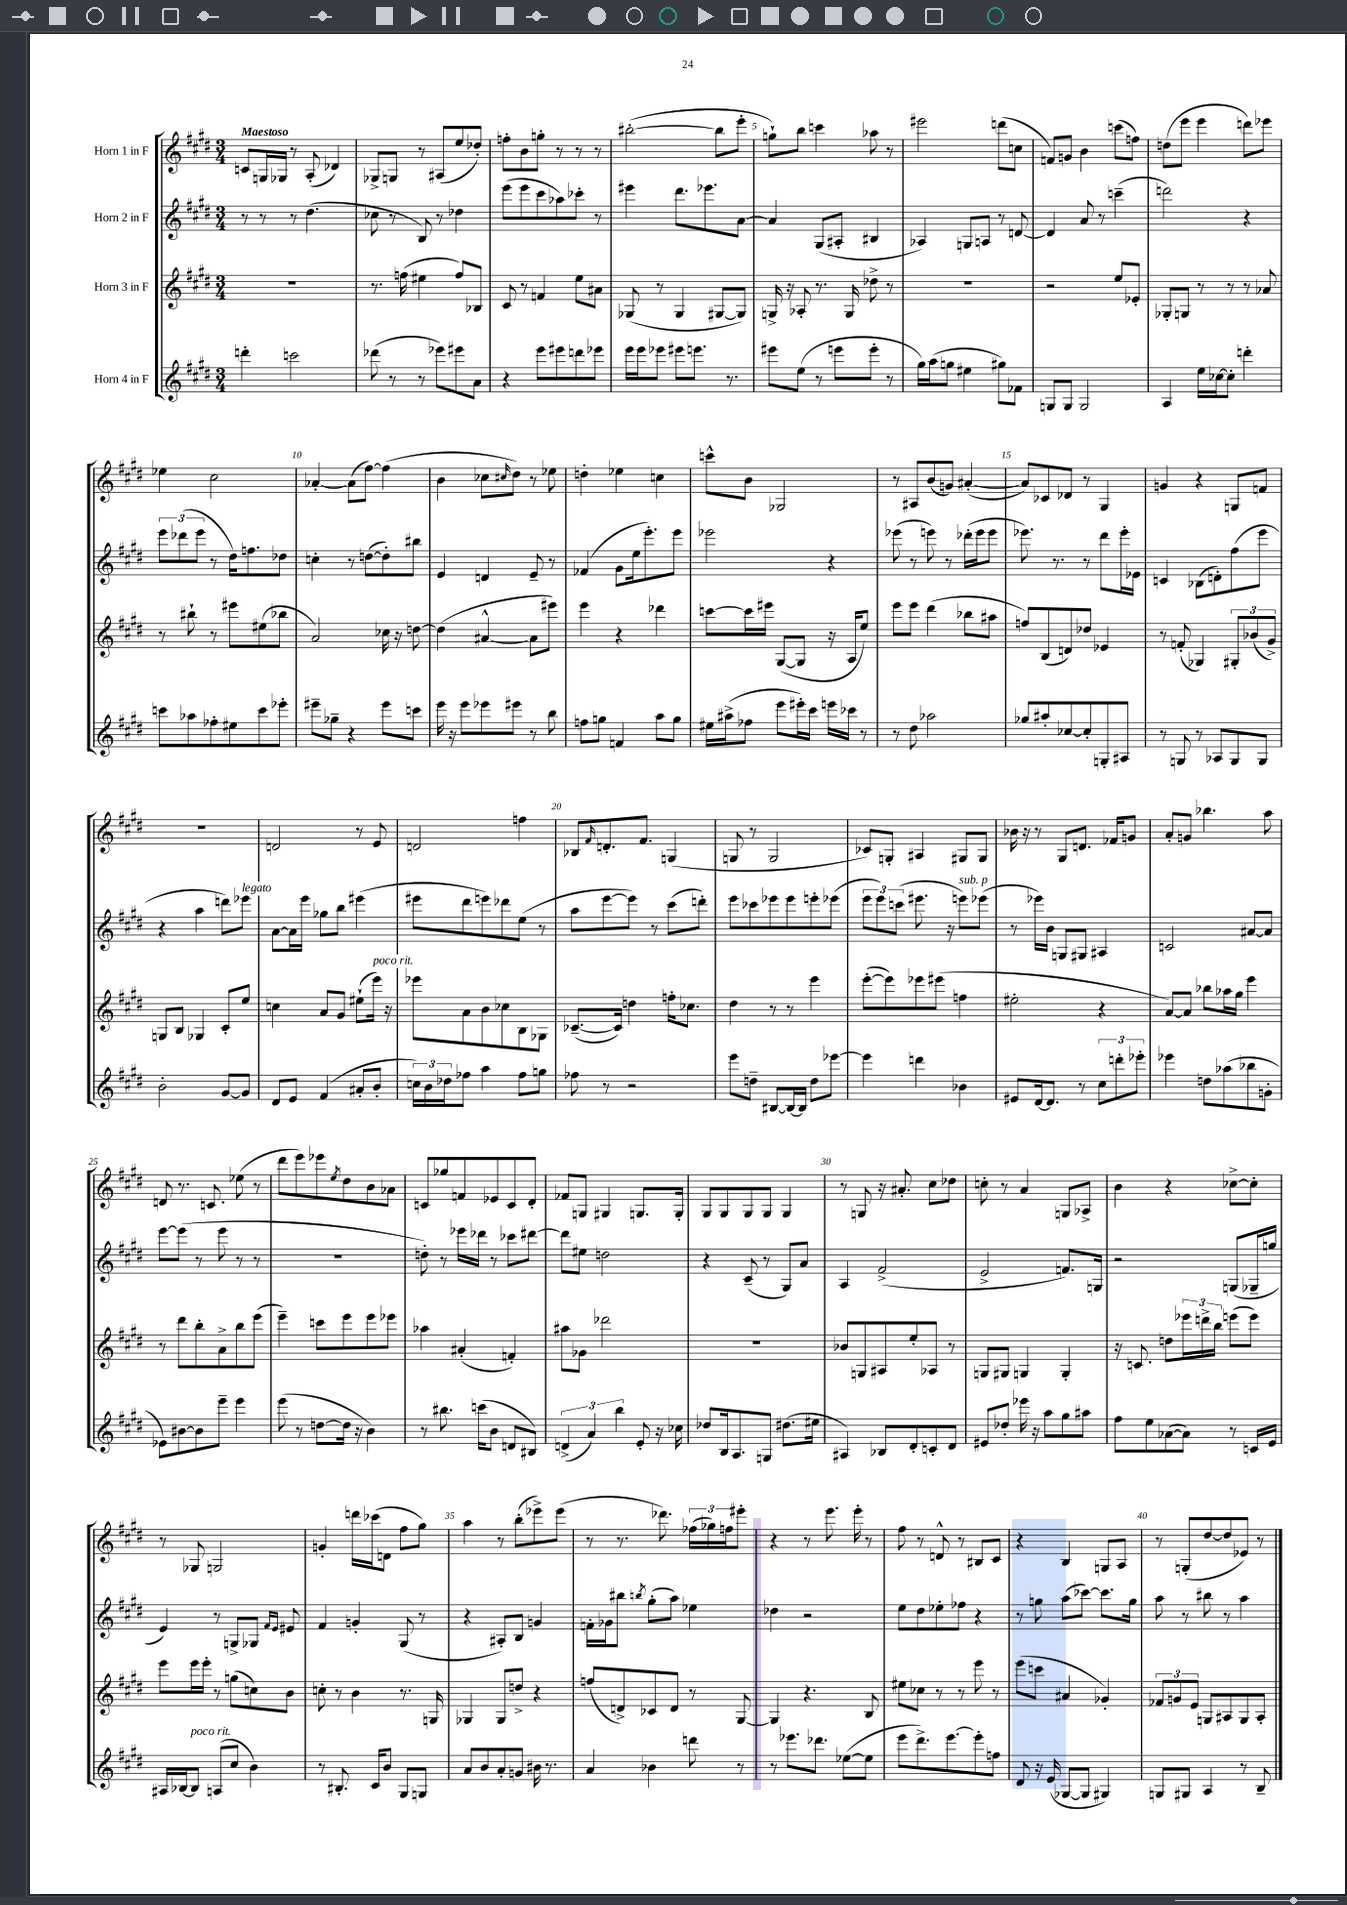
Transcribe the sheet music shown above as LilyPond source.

<<
\new StaffGroup <<
\new Staff = "s0" \with { instrumentName = "Horn 1 in F" } {
    \clef treble \key e \major \numericTimeSignature \time 3/4 \tempo "Maestoso"
    c'8 g16 ges16 r8 a8-.( des'4) |
    ges8-> g8 r8 ais8( e''8 des''8-.) |
    f''8-. b'8 g''8-. r8 r8 r8 |
    bis''2~-.( bis''8 e'''8-. |
    g''8-!) b''8 c'''4 aes''8 r8 |
    eis'''2 d'''8( c''8 |
    f'8) g'8 b'4 c'''8( f''8) |
    d''8( e'''8 e'''4 d'''8) ees'''8 |
    ees''4 cis''2 |
    aes'4~-. aes'8( fis''8~) fis''4( |
    b'4 ces''8 \grace { cis''16 } dis''8) r8 ees''8 |
    d''4-. ees''4 c''4 |
    c'''8-^ b'8 ges2 |
    r8 ais8 b'8( g'8) ais'4~-.( |
    ais'8) ces'8 des'8 r8 gis4 |
    g'4 r4 g8 f'8 |
    R2. |
    d'2 r8 e'8 |
    d'2 f''4 |
    bes8 \grace { fis'16 } d'8.-. fis'8. g4( |
    g8 r8 g2 |
    ces'8) g8-. ais4 gis8 gis8 |
    bes'16 r16 r8 gis8 d'8. fes'16 g'8 |
    a'8-. g'8 bes''4. a''8 |
    d'8 r8. c'8. ees''8( r8 |
    dis'''8 e'''8) ees'''8 \acciaccatura { e''8 } dis''8 b'8 aes'8 |
    c'8 ges''8 f'8 ees'8 c'8 dis'8-. |
    fes'8 g8 gis4 g8. g16-. |
    gis8 gis8 gis8 gis8 gis4 |
    r8 g8 r16 ais'8.-. cis''8 des''8 |
    c''8-. r8 a'4 g8 aes8-> |
    b'4 r4 ces''8~-> ces''8-. |
    r8 ges8 g2 |
    g'4-. d'''16 ces'''16( d'8 fis''8 gis''8) |
    a''4 r8 b''8-.( ees'''8->) ees'''8( |
    r8 r8. des'''8.) \tuplet 3/2 { fes''16( ges''16) f''16 } eis'''8-. |
    r4 r8 e'''8. e'''16-. r8 |
    fis''8 r8 d'8-^ r8 bis8 cis'8 |
    r4 b4 g8 a8 |
    r8 g8-.( dis''8~ dis''8 ees'8) r8 \bar "|." |
}
\new Staff = "s1" \with { instrumentName = "Horn 2 in F" } {
    \clef treble \key e \major \numericTimeSignature \time 3/4
    r8 r8 r8 dis''4.( |
    ces''8 r8 b8) r8 des''4 |
    e'''8( e'''8 cis'''8 aes''8) ces'''8-. r8 |
    eis'''4 dis'''8. ees'''8. a'8~ |
    a'4 gis8( ais8-. bis4 |
    aes4) g8 a8 r8 d'8~ |
    d'4 a'8 r8 c'''4--( |
    d'''2) r4 |
    \tuplet 3/2 { e'''8 des'''8( e'''8 } r8 dis''16) f''8. des''8 |
    c''4-. r8 d''8~( d''8-.) bis''8 |
    e'4 d'4 e'8-- r8 |
    fes'4( gis'8 e''16 e'''8.-.) e'''8 |
    ees'''2 r4 |
    ees'''8( r8 e'''8) r8 des'''16-.( e'''16 e'''8 |
    ees'''8.) r8. r8 dis'''8 ees'''16-. ees'16 |
    c'4 bes8( d'8-.) fis''8( e'''8 |
    r4 a''4 d'''8) ees'''8^\markup { \italic "legato" } |
    a'8~ a'16 e'''16 ges''8 b''8 eis'''4( |
    eis'''8 dis'''8 e'''8) des'''8 e''8( r8 |
    a''8 e'''8~ e'''8) r8 cis'''8( d'''8-.) |
    e'''8 ces'''8 ees'''8 ees'''8 e'''8-. ees'''8( |
    \tuplet 3/2 { e'''8 e'''8) c'''8( } eis'''8. r16 e'''8^\markup { \italic "sub. p" }) ees'''8( |
    r8 ees'''16) b'16 g8 gis8 ais4 |
    c'2 ais'8~ ais'8 |
    e'''8~ e'''8( r8 e'''8 r8 r8 |
    R2. |
    d''8-.) r8 ees'''16 des'''16 r8 ces'''8 dis'''8~ |
    dis'''8 eis''8 d''2 |
    r4 cis'8--( r8 gis8) a'8 |
    a4 fis'2->( |
    e'2-> f'8.) g16 |
    r2 g8( ges16-- g''16 |
    e'4) r8 g8-> ges8 \grace { fis'16 e'16 } eis'8 |
    fis'4 g'4-. gis8( r8 |
    r4 ais8-.) b8 g'4 |
    f'16-. ges'16 bis''8 \acciaccatura { b''8 } gis''8-.( a''8) ees''4 |
    des''4 r2 |
    e''8 dis''8 ees''8-. fes''8 r4 |
    r8 g''8 a''8( ces'''8~) ces'''8. g''16 |
    a''8 r8 bis''8 r8 a''4 \bar "|." |
}
\new Staff = "s2" \with { instrumentName = "Horn 3 in F" } {
    \clef treble \key e \major \numericTimeSignature \time 3/4
    R2. |
    r8. f''16( eis''4 f''8) bes8 |
    cis'8 r8 f'4 e''8 ais'8 |
    ges8( r8 ges4 gis8~ gis8) |
    g16-> r16 aes8-. r8. g16 des''8-> r8 |
    R2. |
    r2 e''8 ees'8-. |
    ges8-. g8 r8 r8 r8 aes'8 |
    r8 bis''8-! r8 eis'''8 eis''8( bes''8 |
    a'2) ces''16 r16 d''8~ |
    d''4( ais'4~-^ ais'8 eis'''8) |
    e'''4 r4 des'''4 |
    c'''8~ c'''16 eis'''16 gis8~( gis8 r16 a16 e''8) |
    e'''8 e'''8 dis'''4( bes''8 ais''8 |
    f''8) b8( d'8) des''8 ees'4 |
    r8 f'8-.( ges4) \tuplet 3/2 { gis8-. bes'8( gis'8->) } |
    g8 b8 ges4 cis'8-. e''8 |
    c''4 a'8 gis'8 eis''8-!( e'''16^\markup { \italic "poco rit." }) r16 |
    ees'''8 a'8 b'8 ces''8 b8 ges8 |
    ces'8.~--( ces'16) d''4 f''16-. ces''8. |
    dis''4 r8 r8 e'''4 |
    e'''8~-.( e'''8) ees'''8 eis'''8( f''4 |
    eis''2-. r4 |
    a'8~) a'8 bes''8 aes''16 gis''16 e'''4 |
    r8 dis'''8 b''8-. a'8-> b''8 e'''8( |
    e'''4--) c'''8 e'''8 e'''8 ees'''8 |
    aes''4 ais'4-.( f'4-.) |
    ais''8 ges'8 des'''2 |
    R2. |
    bes'8 g8 ais8 e''8-. aes8 r8 |
    g8 gis8 g4 g4-. |
    r16 c'8. d''8 \tuplet 3/2 { ees'''16 d'''16-> b''16 } e'''8( e'''8) |
    e'''8 e'''16 e'''16-. r8 g''8( c''8) b'8 |
    c''8-. r8 b'4 r8. g16 |
    ges4 ges8 d''8-> r4 |
    f''8( d'8->) ces'8 d'8 r8 gis8~ |
    gis4 r4. b8 |
    eis''8 ces''8 r8 r8 e'''8 r8 |
    e'''8( c'''8 ais'4 ges'4-.) |
    \tuplet 3/2 { fes'8 g'8 e'8 } g8 ais8 g8 ais8-. \bar "|." |
}
\new Staff = "s3" \with { instrumentName = "Horn 4 in F" } {
    \clef treble \key e \major \numericTimeSignature \time 3/4
    d'''4-. c'''2 |
    des'''8( r8 r8 ees'''8) eis'''8 a'8 |
    r4 e'''8 eis'''8 d'''8 ees'''8 |
    e'''16 e'''16 ees'''8 eis'''8 e'''8. r8. |
    eis'''8 e''8( r8 e'''8 e'''8-. r8 |
    gis''16) a''16( g''8 eis''4 gis''8) fes'8 |
    g8 g8 g2 |
    a4 e''16 ces''16~ ces''8-. d'''4-. |
    c'''8 aes''8 fes''8-. eis''8 c'''8 ees'''8-. |
    eis'''8-- ges''8-- r4 eis'''8 c'''8 |
    e'''16 r16 e'''8 ees'''8 eis'''8 r8 b''8 |
    f''8 g''8 f'4 a''8 g''8 |
    eis''16 ais''16->( fes''8 e'''8 eis'''16-.) cis'''16 e'''16 ces'''16 r8 |
    r8 dis''8 aes''2 |
    ges''8 ais''8-. ces''8~ ces''8-. g8-. ais8 |
    r8 g8 r8 aes8 g8 g8 |
    b'2-. gis'8~ gis'8 |
    dis'8 e'8 fis'4( ais'8-. b'8-. |
    \tuplet 3/2 { c''16) b'16 des''16 } fes''8 a''4 fes''8 g''8 |
    fes''8 r8 r2 |
    e'''8 d''8-- bis8~ bis16~ bis16 d''8 ees'''8~ |
    ees'''4 d'''4 bes'4 |
    eis'8 dis'16~ dis'8. r8 \tuplet 3/2 { cis''8 d'''8-. ees'''8-. } |
    ees'''4 d''8 aes''8( bes''8 g'8-. |
    ees'8) bis'8~ bis'8 e'''8-- e'''4 |
    e'''8( r8 d''8~ d''16 r16 b'4) |
    r8 bis''8. c'''16( b'8 d'8 bis8) |
    \tuplet 3/2 { d'4->( a'4) b''4 } e'8-. r16 ces''16 |
    des''8 b16 a8. g8 dis''8.( eis''16 |
    ais4) bes8 dis'8-. c'8-. dis'8 |
    eis'8 des''8-. ees'''16 r16 a''8 gis''8 ais''8 |
    fis''8 e''8 aes'8~( aes'8) r8 c'16 e'16 |
    ais16 bes16~ bes8^\markup { \italic "poco rit." } a8( cis''8 b'4) |
    r8 bis8.-. cis'16 b'8 gis8 g8 |
    a'8 b'8 a'8-. g'8 bis'16 r8. |
    a'4 bes'4 d'''8 r8 |
    r8 ees'''8. des'''8. ees''8~( ees''8 |
    e'''8 dis'''8.->) e'''8.~ e'''8-. f''8 |
    dis'8 r16 e'16( ges8~ ges8 gis4) |
    g8 gis8 a4 r8 b8-- \bar "|." |
}
>>
>>
\layout { \context { \Score \override BarNumber.break-visibility = ##(#f #t #t) barNumberVisibility = #(every-nth-bar-number-visible 5) } }
